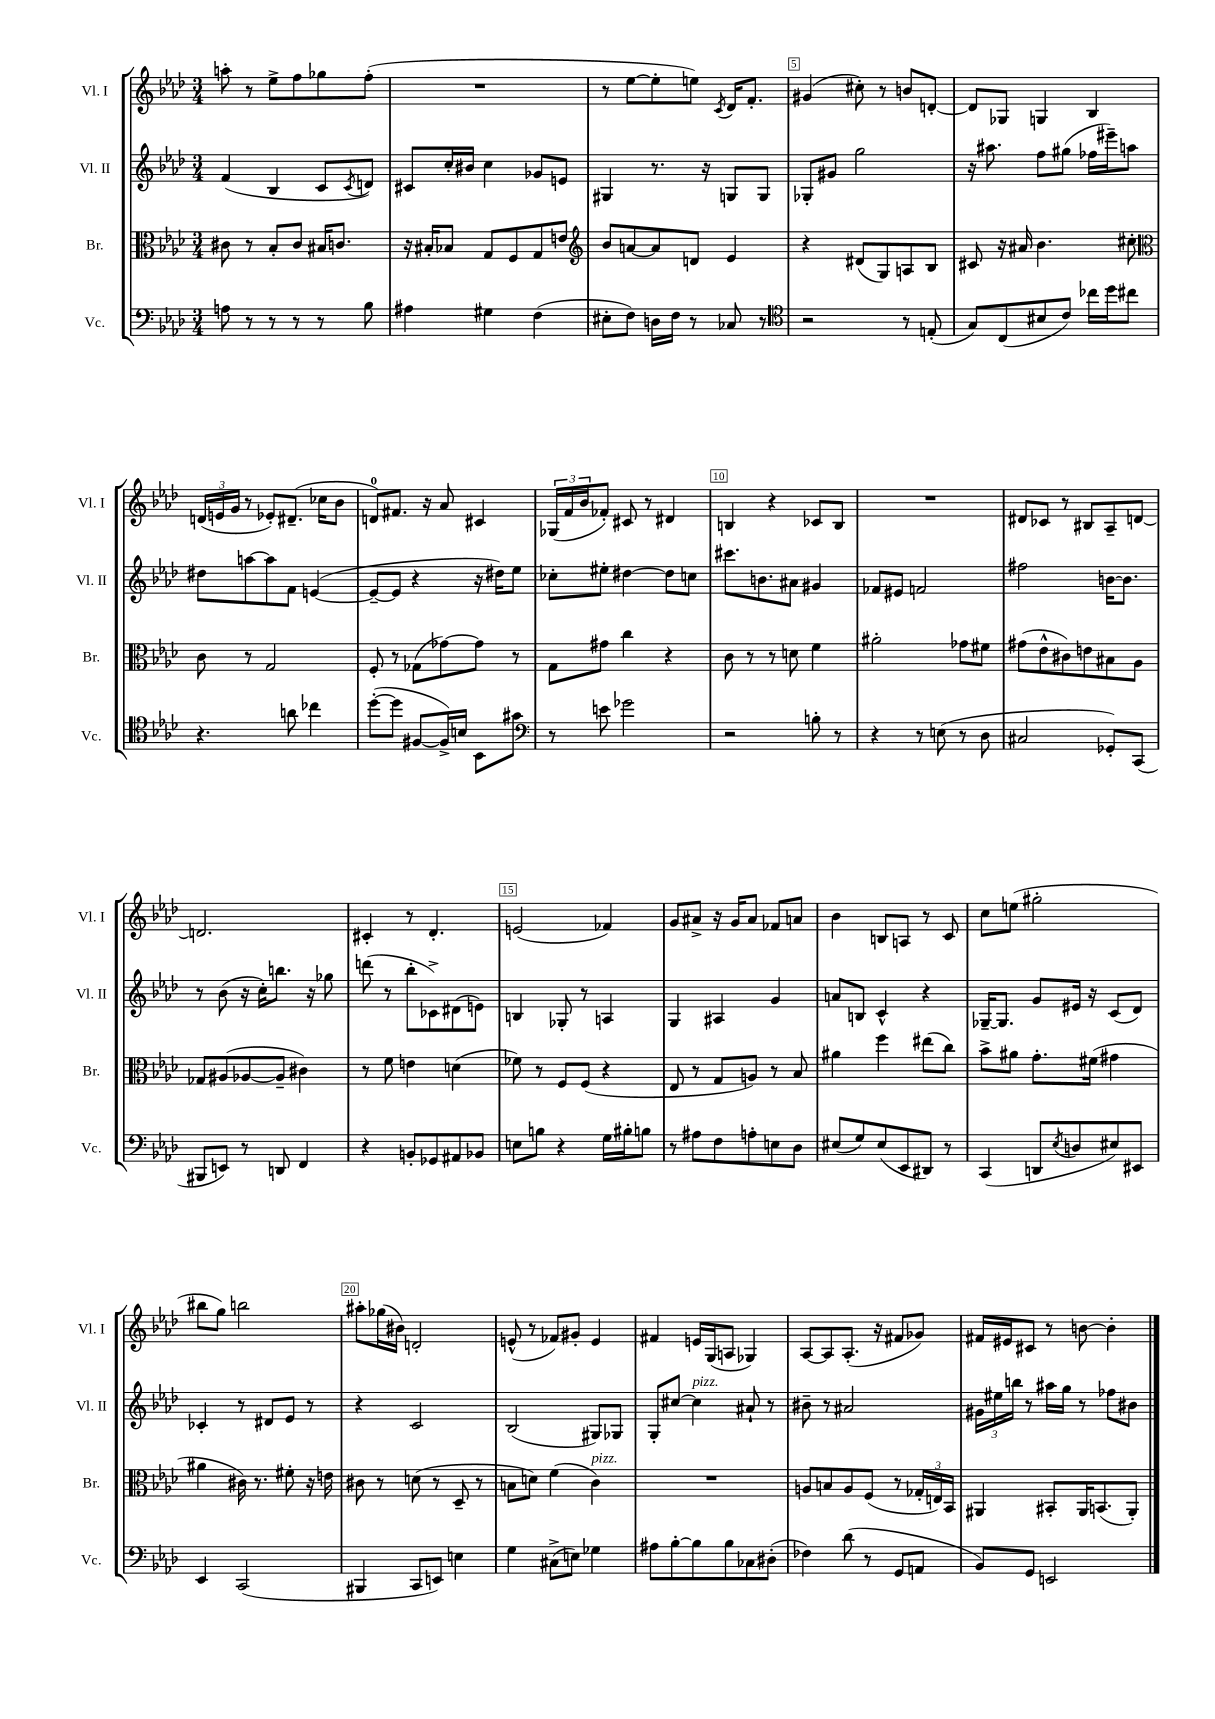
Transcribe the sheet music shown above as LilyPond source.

<<
\new StaffGroup <<
\new Staff = "s0" \with { instrumentName = "Vl. I" shortInstrumentName = "Vl. I" } {
    \clef treble \key aes \major \numericTimeSignature \time 3/4
    a''8-. r8 ees''8-> f''8 ges''8 f''8-.( |
    R2. |
    r8 ees''8~ ees''8-. e''8) \acciaccatura { c'8 } des'16 f'8.-. |
    gis'4( cis''8-.) r8 b'8 d'8~-. |
    d'8 ges8 g4 bes4 |
    \tuplet 3/2 { d'16( e'16 g'16 } r8 ees'8-.) dis'8.--( ces''16 bes'8 |
    d'8-0) fis'8. r16 aes'8 cis'4 |
    \tuplet 3/2 { ges16( f'16 bes'16 } fes'8-.) cis'8 r8 dis'4 |
    b4 r4 ces'8 b8 |
    R2. |
    dis'8 ces'8 r8 bis8 aes8-- d'8~ |
    d'2. |
    cis'4-. r8 des'4.-. |
    e'2( fes'4) |
    g'8 ais'8-> r16 g'16 ais'8 fes'8 a'8 |
    bes'4 b8 a8 r8 c'8 |
    c''8 e''8( gis''2-. |
    bis''8 g''8) b''2 |
    ais''8-. ges''16( bis'16) d'2-. |
    e'8-^( r8 fes'8) gis'8-. e'4 |
    fis'4 e'16 g16( a8 ges4) |
    aes8~ aes8 aes8.-.( r16 fis'8 ges'8) |
    fis'16 eis'16 cis'8 r8 b'8~ b'4-. \bar "|." |
}
\new Staff = "s1" \with { instrumentName = "Vl. II" shortInstrumentName = "Vl. II" } {
    \clef treble \key aes \major \numericTimeSignature \time 3/4
    f'4( bes4 c'8 \acciaccatura { c'8 } d'8) |
    cis'8 c''16-. bis'16 c''4 ges'8 e'8 |
    gis4 r8. r16 g8 g8 |
    ges8-. gis'8 g''2 |
    r16 ais''8. f''8 gis''8( fes''16 eis'''16--) a''8 |
    dis''8 a''8~ a''8 f'8 e'4~( |
    e'8~-- e'8 r4 r16 dis''16) ees''8 |
    ces''8-. eis''8-. dis''4~ dis''8 c''8 |
    cis'''8. b'8. ais'8 gis'4 |
    fes'8 eis'8 f'2 |
    fis''2 b'16~ b'8. |
    r8 bes'8( r16 c''16-.) b''8. r16 ges''8 |
    d'''8( r8 bes''8-. ces'8->) dis'8( e'8) |
    b4 ges8-. r8 a4 |
    g4 ais4 g'4 |
    a'8 b8 c'4-^ r4 |
    ges16~-- ges8. g'8 eis'16 r16 c'8( des'8) |
    ces'4-. r8 dis'8 ees'8 r8 |
    r4 c'2 |
    bes2( gis8) ges8 |
    g8-. cis''8~ cis''4^\markup { \italic "pizz." } ais'8-! r8 |
    bis'8-- r8 ais'2 |
    \tuplet 3/2 { gis'16 eis''16 b''16 } r8 ais''16 g''16 r8 fes''8 bis'8 \bar "|." |
}
\new Staff = "s2" \with { instrumentName = "Br." shortInstrumentName = "Br." } {
    \clef alto \key aes \major \numericTimeSignature \time 3/4
    cis'8 r8 bes8-. cis'8 bis16 c'8. |
    r16 bis16-. bes8 g8 f8 g8 e'8 |
    \clef treble bes'8 a'8~ a'8 d'8 ees'4 |
    r4 dis'8( g8) a8 bes8 |
    cis'8 r16 ais'16 bes'4. cis''8-. |
    \clef alto c'8 r8 g2 |
    f8-. r8 ges8( ges'8~) ges'8 r8 |
    g8 gis'8 c''4 r4 |
    c'8 r8 r8 d'8 f'4 |
    ais'2-. ges'8 fis'8 |
    gis'8( ees'8-^ cis'8) e'8 bis8 aes8 |
    ges8 ais8( aes8~ aes8-- cis'4) |
    r8 f'8 e'4 d'4( |
    fes'8) r8 f8 f8( r4 |
    ees8 r8 g8 a8) r8 bes8 |
    ais'4 f''4 eis''8( c''8) |
    bes'8-> ais'8 g'8.-. fis'16( gis'4 |
    ais'4 cis'16) r8. fis'8-. r16 e'16 |
    cis'8 r8 d'8( r8 des8-- r8 |
    b8 d'8) f'4( c'4^\markup { \italic "pizz." }) |
    R2. |
    a8 b8 a8 f8( r8 \tuplet 3/2 { ges16-. e16) bes,16 } |
    ais,4 bis,8-. ais,16 b,8.( ais,8-.) \bar "|." |
}
\new Staff = "s3" \with { instrumentName = "Vc." shortInstrumentName = "Vc." } {
    \clef bass \key aes \major \numericTimeSignature \time 3/4
    a8 r8 r8 r8 r8 bes8 |
    ais4 gis4 f4( |
    eis8-. f8) d16 f16 r8 ces8 r8 |
    \clef tenor r2 r8 e8-.( |
    g8) c8( bis8 c'8) ces''16 des''16 cis''8 |
    r4. a'8 ces''4 |
    des''8~-.( des''8 fis8~ fis16->) b16 bes,8 gis'8 |
    \clef bass r8 e'8 ges'2 |
    r2 b8-. r8 |
    r4 r8 e8( r8 des8 |
    cis2 ges,8-.) c,8( |
    bis,,8 e,8) r8 d,8 f,4 |
    r4 b,8-. ges,8 ais,8 bes,8 |
    e8 b8 r4 g16 bis16-. b8 |
    r8 ais8 f8 a8-. e8 des8 |
    eis8( g8) eis8( ees,8 dis,8) r8 |
    c,4( d,8 \acciaccatura { ees8 } d8 eis8) eis,8 |
    ees,4 c,2( |
    bis,,4 c,8 e,8) e4 |
    g4 cis8->( e8) ges4 |
    ais8 bes8~-. bes8 bes8 ces8 dis8-.( |
    fes4) des'8( r8 g,8 a,8 |
    bes,8) g,8 e,2 \bar "|." |
}
>>
>>
\layout { \context { \Score currentBarNumber = #2 \override BarNumber.break-visibility = ##(#f #t #t) barNumberVisibility = #(every-nth-bar-number-visible 5) \override BarNumber.stencil = #(make-stencil-boxer 0.1 0.3 ly:text-interface::print) } }
